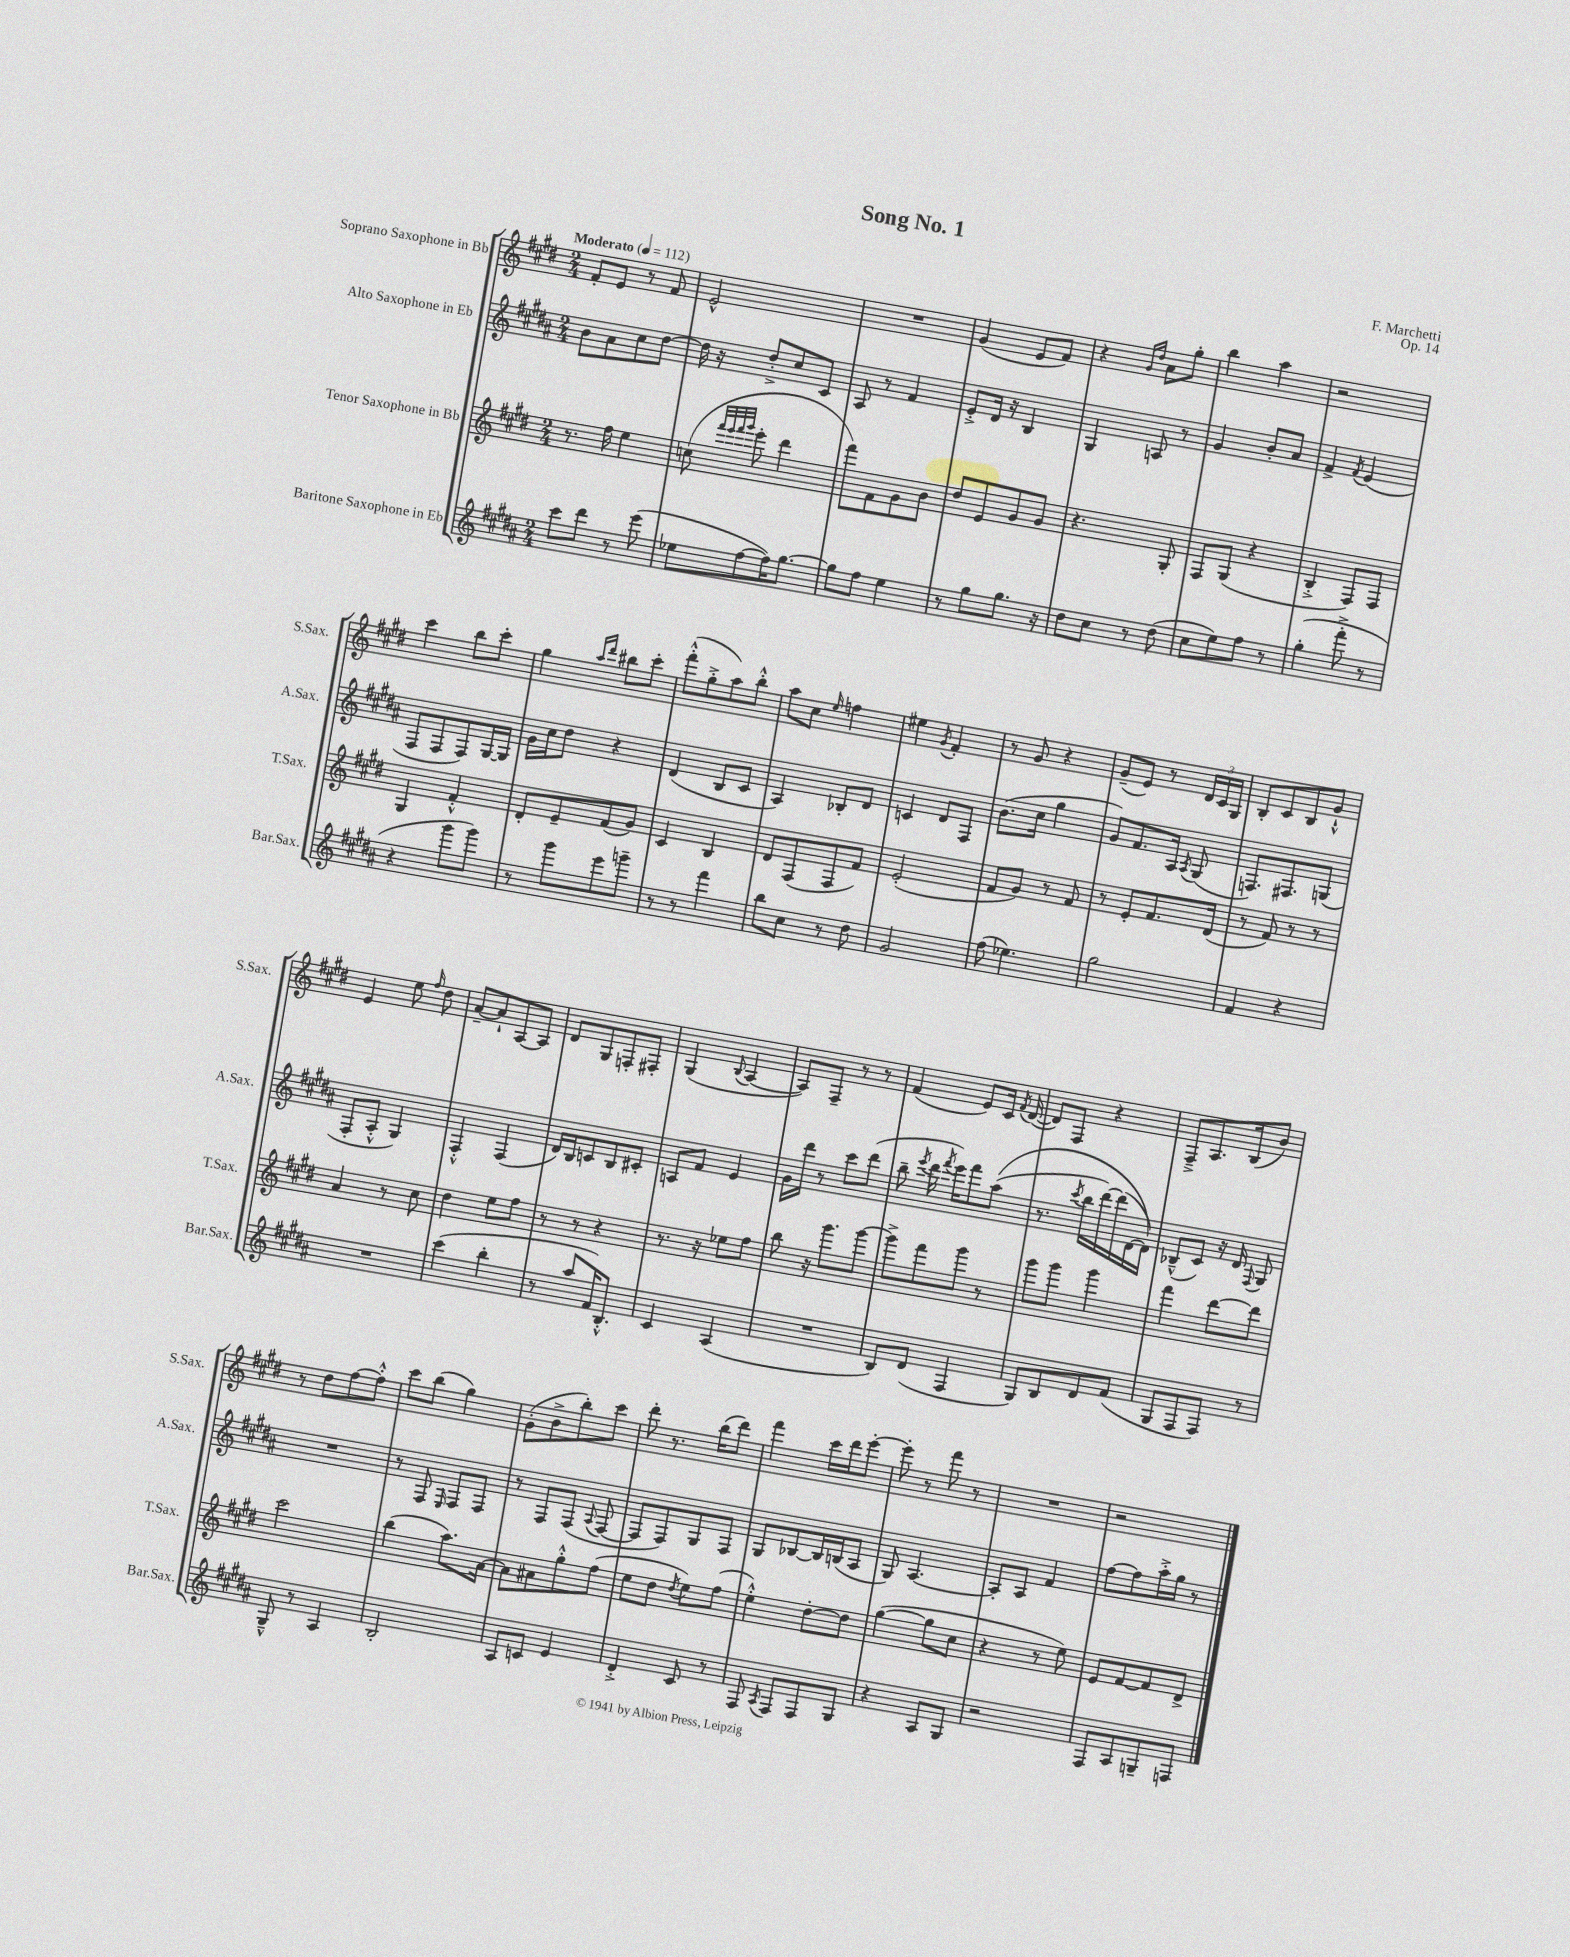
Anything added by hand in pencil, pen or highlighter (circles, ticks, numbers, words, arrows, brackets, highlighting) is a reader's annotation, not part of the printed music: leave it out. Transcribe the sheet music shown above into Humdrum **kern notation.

**kern	**kern	**kern	**kern
*staff4	*staff3	*staff2	*staff1
*clefG2	*clefG2	*clefG2	*clefG2
*k[f#c#g#d#a#]	*k[f#c#g#d#]	*k[f#c#g#d#a#]	*k[f#c#g#d#]
*M2/4	*M2/4	*M2/4	*M2/4
*MM112	*MM112	*MM112	*MM112
8ccc#	8.r	8b	8f#'
8ddd#	.	8a#	8e
.	16ff#	.	.
8r	4ee	8cc#	8r
(8eee	.	[8dd#	8f#
=	=	=	=
8ee-	(8cc	16dd#]	2e^^
.	.	16r	.
.	32qqfff#	.	.
.	32qqeee	.	.
.	32qqfff#	.	.
.	32qqggg#	.	.
[8ff#	8eee'	8dd#'^	.
16ff#])	4ddd#	8cc#	.
[8.gg#	.	.	.
.	.	8c#	.
=	=	=	=
8gg#]	8fff#)	8A#	2r
8ff#	8f#	8r	.
4ee	8g#	4f#	.
.	8b	.	.
=	=	=	=
8r	8dd#	8e'^	(4g#
8gg#	8e	16d#	.
.	.	16r	.
8.gg#	8g#	4B	8e
.	8g#	.	8f#)
16r	.	.	.
=	=	=	=
8dd#	4.r	4G#	4r
8cc#	.	.	.
.	.	.	16qqg#
.	.	.	16qqdd#
8r	.	8A	8a
(8dd#	8G#'	8r	8gg#'
=	=	=	=
8cc#	8F#	4g#	4bb
8ee)	(8G#	.	.
8ff#	4r	8b'	4aa
8r	.	8a#	.
=	=	=	=
(4gg#'	4B'^	4f#^	2r
.	.	8qf#	.
8fff#'^	8F#)	(4e	.
8r	8F#	.	.
=	=	=	=
4r	4G#	8F#	4ccc#
.	.	8F#	.
8ggg#	4f#'^^	8F#)	8bb
8ggg#)	.	[16G#	8ccc#'
.	.	16G#]	.
=	=	=	=
8r	8d#'	16g#	4gg#
.	.	16cc#	.
8ggg#	8e~	8dd#	.
.	.	.	16qqaa
.	.	.	16qqddd#
8eee	(8f#	4r	8bb#
8ggg~	8g#)	.	8ccc#'
=	=	=	=
8r	4c#	(4d#	(8fff#'^^
8r	.	.	8gg#'^
4fff#	4B	8B	8aa)
.	.	8c#	8bb'^^
=	=	=	=
8bb	8d#	4A#)	8aa
8cc#	(8F#	.	8cc#
.	.	.	16qqee
8r	8F#	8B-'	4ff
8dd#	8f#)	8d#	.
=	=	=	=
2g#	(2e'	4c	4ee#
.	.	.	8qg#
.	.	8d#	4f#'
.	.	8F#	.
=	=	=	=
(8ff#	8f#	(8.b	8r
4.ee-)	8g#)	.	8g#
.	.	16cc#	.
.	8r	4gg#	4r
.	8f#	.	.
=	=	=	=
2gg#	8r	8g#)	(8g#~
.	8e'	8.f#	8e)
.	8.f#	.	8r
.	.	16A#	.
.	.	8qA#	.
.	.	(8G#	24d#
.	.	.	24c#
.	(16d#	.	.
.	.	.	24G#
=	=	=	=
4f#	8r	8.F)	8B'
.	8f#)	.	8c#
.	.	8.F#	.
4r	8r	.	8B
.	8r	(8G	8g#`^^
=	=	=	=
2r	4a	8F#'	4e
.	.	8A#'^^	.
.	8r	4G#)	8ee
.	.	.	16qqff#
.	8cc#	.	8dd#
=	=	=	=
(4ccc#	4dd#	4F#'^^	[8a~
.	.	.	8a`]
4bb'	8ee	(4F#	[8A
.	8ff#	.	8A]
=	=	=	=
8r	8r	16d#)	8d#
.	.	16B	.
8aa#	8r	8c	8G#
16f#)	4r	8B	8F'
8.B'^^	.	.	.
.	.	8c#'	8F#'
=	=	=	=
4c#	8.r	8A	(4G#
.	.	8f#	.
.	16r	.	.
.	.	.	8qqB
(4A#	8ee-	4e	[4A
.	8ff#	.	.
=	=	=	=
2r	8bb	16g#	8A])
.	.	16ddd#	.
.	16r	8r	8F#~
.	8.ggg#	.	.
.	.	8ccc#	8r
.	[8ggg#	(8ddd#	8r
=	=	=	=
8B)	8ggg#^]	8bb~	(4f#
.	.	8qeee	.
(8d#	8fff#	16ddd#	.
.	.	8qfff#	.
.	.	16eee)	.
4F#	8ggg#	8fff#	8e)
.	8r	&((8aa#	16c#
.	.	.	8qf#
.	.	.	([16d#
=	=	=	=
8G#)	8ggg#	8.r	8d#])
8B	8ggg#	.	8F#
.	.	8qccc#	.
.	.	16bb	.
8d#	4ggg#	[16ddd#)	4r
.	.	(16ddd#]	.
(8f#	.	[16d#	.
.	.	16d#])&)	.
=	=	=	=
8G#	4fff#	(8B-~^^	8F#~^
8F#	.	8c#)	8.A
8F#)	[8ddd#	16r	.
.	.	16d#	(16B
.	.	8qqF#	.
8r	8ddd#]	8G#	8b)
=	=	=	=
8G#~^^	2ccc#	2r	8r
8r	.	.	8dd#
4A#	.	.	[8ff#
.	.	.	8ff#'^^]
=	=	=	=
2B'	(4bb	8r	8ccc#
.	.	8F#	(8bb
.	.	16qqE	.
.	8.aa)	8F#	4gg#)
.	.	8F#	.
.	[16a	.	.
=	=	=	=
8A#	8a]	8r	(8g#'
8c	8a#	8F#	8b^
4e	8gg#'^^	(8F#	8bb')
.	.	8qqA#	.
.	(8ff#	[8F#	8ccc#
=	=	=	=
4d#'^	8ee	8F#]	8ddd#'
.	8dd#	8F#)	8.r
.	8qdd#	.	.
8c#	8ee)	8G#	.
.	.	.	(16bb
8r	(8ff#	8F#	8ddd#)
=	=	=	=
8F#	4ee'^^)	8G#	4fff#
8qA#	.	.	.
8F#	.	[8B-	.
8F#	[8dd#'	16B-]	16ccc#
.	.	(16B	16ddd#
8G#	8dd#]	8A#	[8eee'
=	=	=	=
4r	([4gg#	8G#)	8eee']
.	.	[4.A#	8r
8A#	8gg#]	.	8fff#
8G#	8cc#	.	8r
=	=	=	=
2r	4r	8A#']	2r
.	.	8A#	.
.	8r	4f#	.
.	8ee)	.	.
=	=	=	=
8F#	8e	[8ff#	2r
8A#	[8f#	8ff#]	.
8G~	8f#]	16aa#'^	.
.	.	16gg#	.
8F	8d#^	8r	.
==	==	==	==
*-	*-	*-	*-
